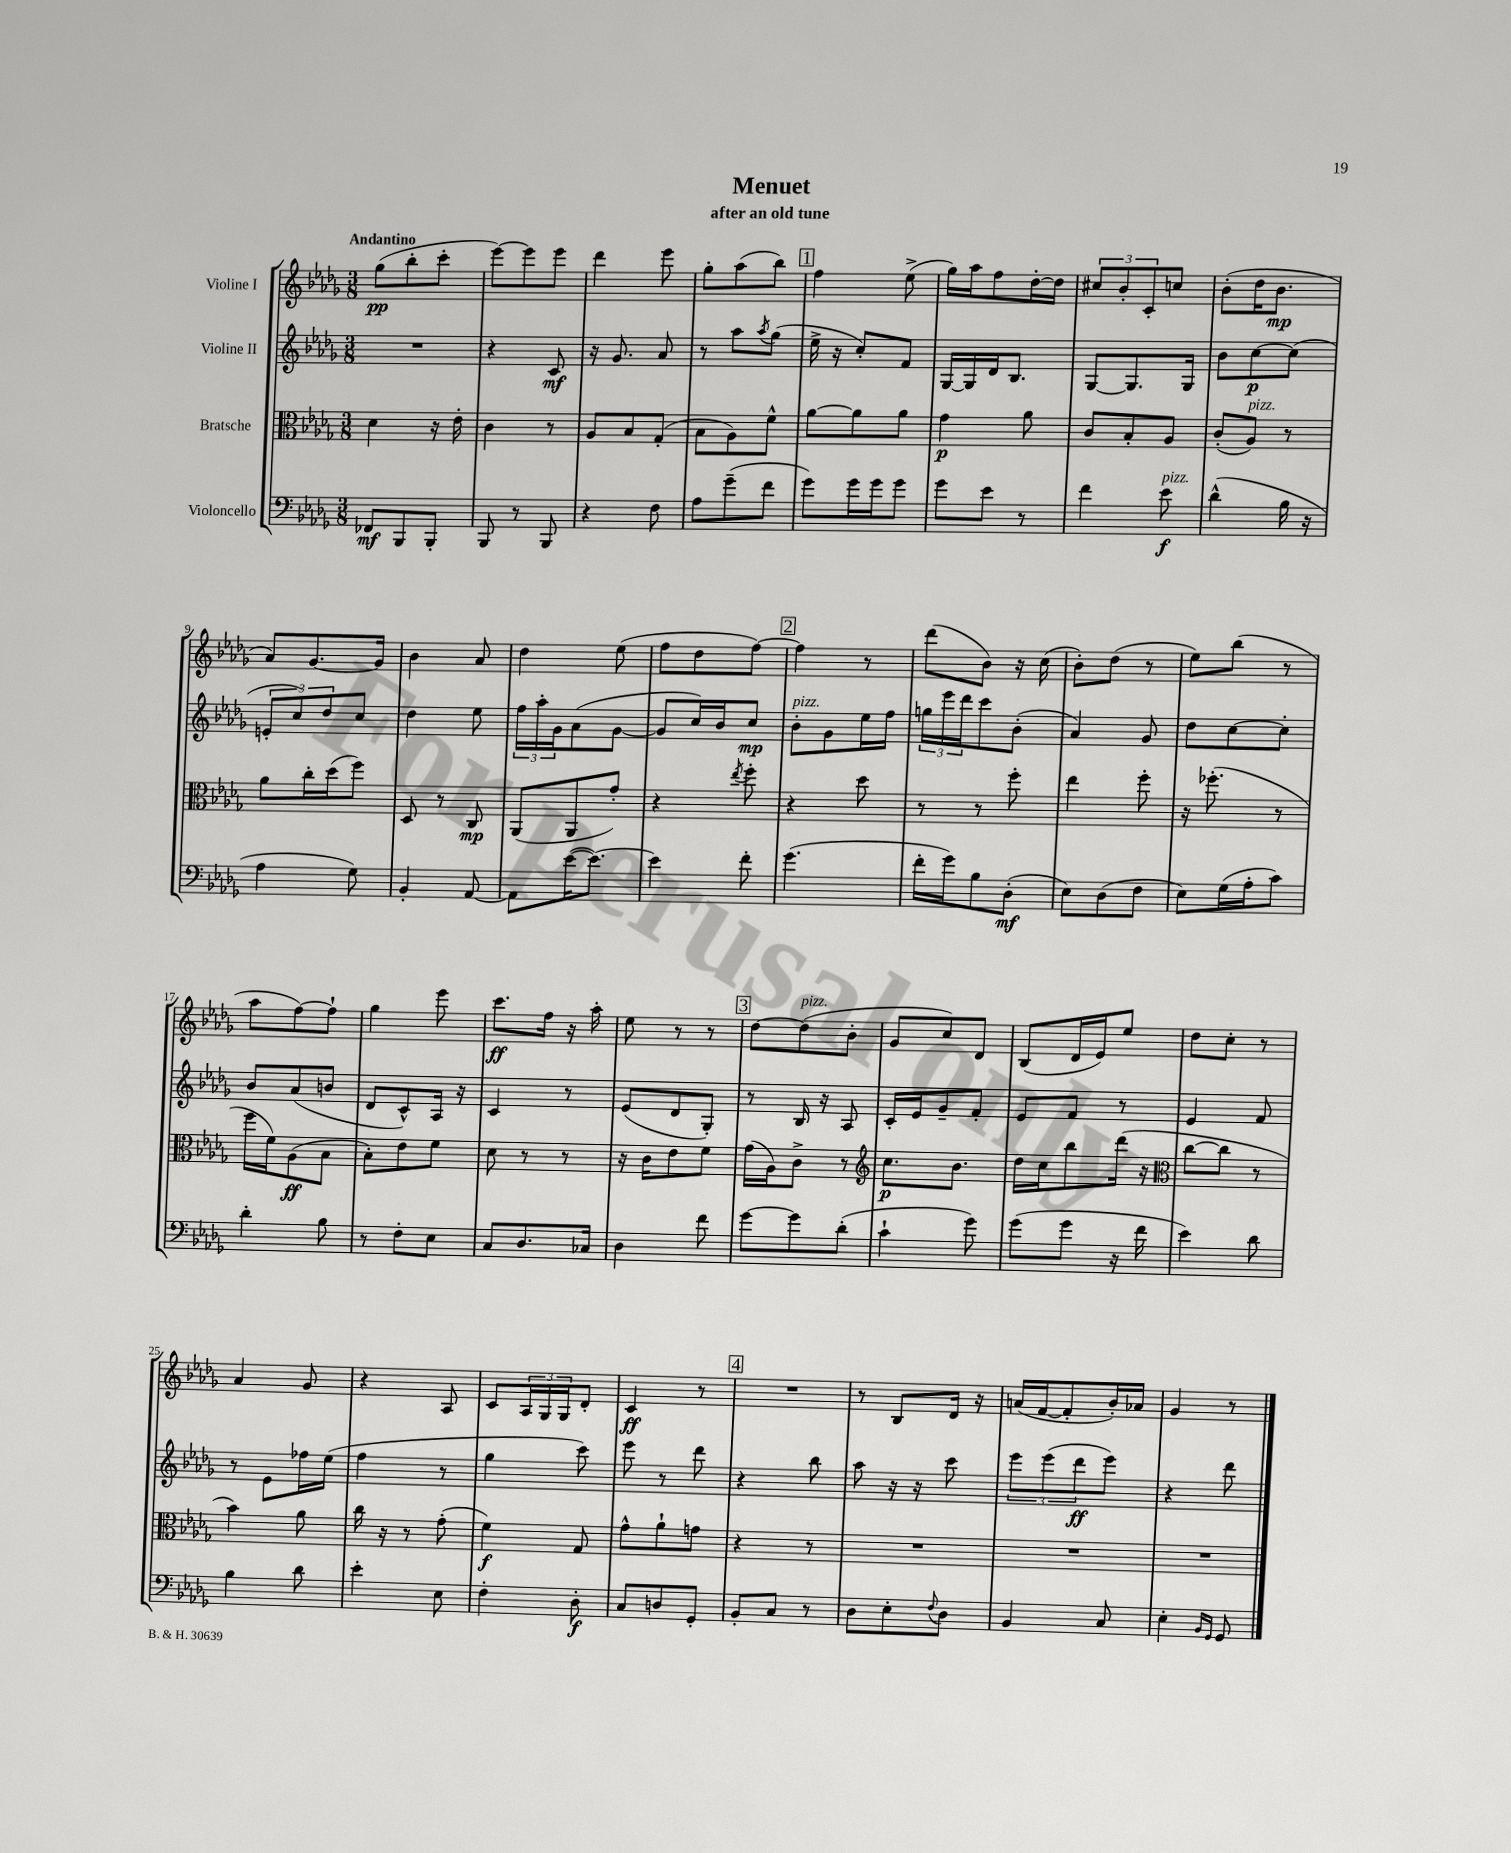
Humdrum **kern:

**kern	**kern	**kern	**kern
*staff4	*staff3	*staff2	*staff1
*clefF4	*clefC3	*clefG2	*clefG2
*k[b-e-a-d-g-]	*k[b-e-a-d-g-]	*k[b-e-a-d-g-]	*k[b-e-a-d-g-]
*M3/8	*M3/8	*M3/8	*M3/8
8FF-	4d-	4.r	(8gg-
8BBB-	.	.	8bb-'
8BBB-'	16r	.	8ccc'
.	16e-'	.	.
=	=	=	=
8BBB-	4c	4r	[8eee-)
8r	.	.	8eee-]
8BBB-	8r	8c	8eee-
=	=	=	=
4r	8A-	16r	4ddd-
.	.	8.g-	.
.	8B-	.	.
8F	(8G-'	8a-	8eee-
=	=	=	=
8A-	8B-	8r	8gg-'
(8g-~	8A-)	8aa-	(8aa-
.	.	8qaa-	.
8f	8f^^	(8gg-	8bb-)
=	=	=	=
8g-)	[8a-	16ee-^	4ff
.	.	16r	.
16g-	8a-]	8cc')	.
16g-	.	.	.
8g-	8a-	8f	(8ee-^
=	=	=	=
8g-	4g-	[16G-	16gg-)
.	.	16G-]	16aa-
8e-	.	16d-	8ff
.	.	8.B-	.
8r	8a-	.	[16dd-'
.	.	.	16dd-]
=	=	=	=
4f	8c	[8G-	12cc#
.	.	.	12b-'
.	8B-'	8.G-]	.
.	.	.	12c'
8e-	8A-	.	8cc
.	.	16G-	.
=	=	=	=
(4d-^^	(8c'	8b-	(8b-'
.	8A-)	[8cc	16dd-
.	.	.	8.b-
16B-	8r	(8cc]	.
16r	.	.	.
=	=	=	=
4A-	8a-	12e'	8a-)
.	.	12cc)	.
.	16cc'	.	[8.g-
.	.	12dd-	.
.	(16dd-	.	.
8G-)	8ff)	8cc	.
.	.	.	16g-]
=	=	=	=
4BB-'	8D-	4dd-	4b-
.	8r	.	.
[8AA-	8C	8ee-	8a-
=	=	=	=
8AA-]	(8AA-	24ff	4dd-
.	.	24aa-'	.
.	.	24g-	.
([16e-	8AA-	(8a-	.
8.e-_)	.	.	.
.	8g-')	[8g-	(8ee-
=	=	=	=
4e-]	4r	8g-]	8ff
.	.	16cc)	8dd-
.	.	16b-	.
.	8qee-	.	.
8f'	8ff'	8cc	[8ff)
=	=	=	=
(4.g-	4r	8b-'	4ff]
.	.	8g-	.
.	8dd-	16ee-	8r
.	.	16ff	.
=	=	=	=
16f'	8r	24gg	(8ddd-
.	.	24eee-	.
16g-)	.	.	.
.	.	24ddd-	.
8B-	8r	8ccc	8b-)
(8D-'	8ff'	(8b-'	16r
.	.	.	(16cc
=	=	=	=
8E-)	4ee-	4a-)	8b-')
(8D-	.	.	(8dd-
8F	8ff'	8g-	8r
=	=	=	=
8E-)	16r	8dd-	8ee-)
.	(8.ff-'	.	.
(16G-	.	[8cc	(8bb-
16A-'	.	.	.
8c)	8r	8cc']	8r
=	=	=	=
4d-'	16ff	8b-	8aa-
.	16f)	.	.
.	(8A-	(8a-	[8ff)
8B-	8B-	8b	8ff`]
=	=	=	=
8r	8B-')	8d-	4gg-
8F'	8e-	8c^^)	.
8E-	8f	16A-	8eee-
.	.	16r	.
=	=	=	=
8C	8d-	4c	8.ccc
8.D-	8r	.	.
.	.	.	16ff
.	8r	8r	16r
16C-	.	.	16aa-'
=	=	=	=
4D-	16r	(8e-	8ee-
.	16c	.	.
.	8e-	8d-	8r
8f	8f	8G-')	8r
=	=	=	=
[8g-	(16g-	8r	[8dd-
.	16A-)	.	.
8g-]	8c^	16B-	(8dd-]
.	.	16r	.
(8d-'	8r	8A-	8b-'
=	=	=	=
*	*clefG2	*	*
4c`	8.cc	16c'	8g-
.	.	16e-	.
.	.	8g-~	8cc)
.	8.b-	.	.
8g-)	.	8f'	8d-
=	=	=	=
(8g-	16dd-	8e-	(8B-
.	16cc	.	.
8g-	8bb-	8f	16d-
.	.	.	16e-)
16r	(16ddd-	8r	8ee-
16f	16r	.	.
=	=	=	=
*	*clefC3	*	*
4e-)	[8cc	4e-	8dd-
.	8cc]	.	8cc'
8d-	8r	8f	8r
=	=	=	=
4B-	4b-)	8r	4a-
.	.	8e-	.
8d-	8a-	16ff-	8g-
.	.	(16ee-	.
=	=	=	=
4e-'	16cc	4ff	4r
.	16r	.	.
.	8r	.	.
8E-	(8g-'	8r	8A-
=	=	=	=
4F'	4f)	4gg-	8c
.	.	.	24A-
.	.	.	24G-
.	.	.	24G-
8D-'	8G-	8ccc)	8d-'
=	=	=	=
8C	8g-^^	8eee-	4c
8D	8a-`	8r	.
8GG-'	8g	8ddd-	8r
=	=	=	=
8BB-'	4r	4r	4.r
8C	.	.	.
8r	8r	8bb-	.
=	=	=	=
8D-	4.r	8aa-	8r
8E-'	.	16r	8B-
.	.	16r	.
8qqF	.	.	.
8D-	.	8ccc	16d-
.	.	.	16r
=	=	=	=
4BB-	4.r	12eee-	(16a
.	.	.	[16f
.	.	(12eee-	.
.	.	.	8f']
.	.	12ddd-	.
8C	.	8eee-)	16b-')
.	.	.	16a-
=	=	=	=
4E-'	4.r	4r	4g-
16qqBB-	.	.	.
16qqGG-	.	.	.
8GG-	.	8ddd-	8r
==	==	==	==
*-	*-	*-	*-
